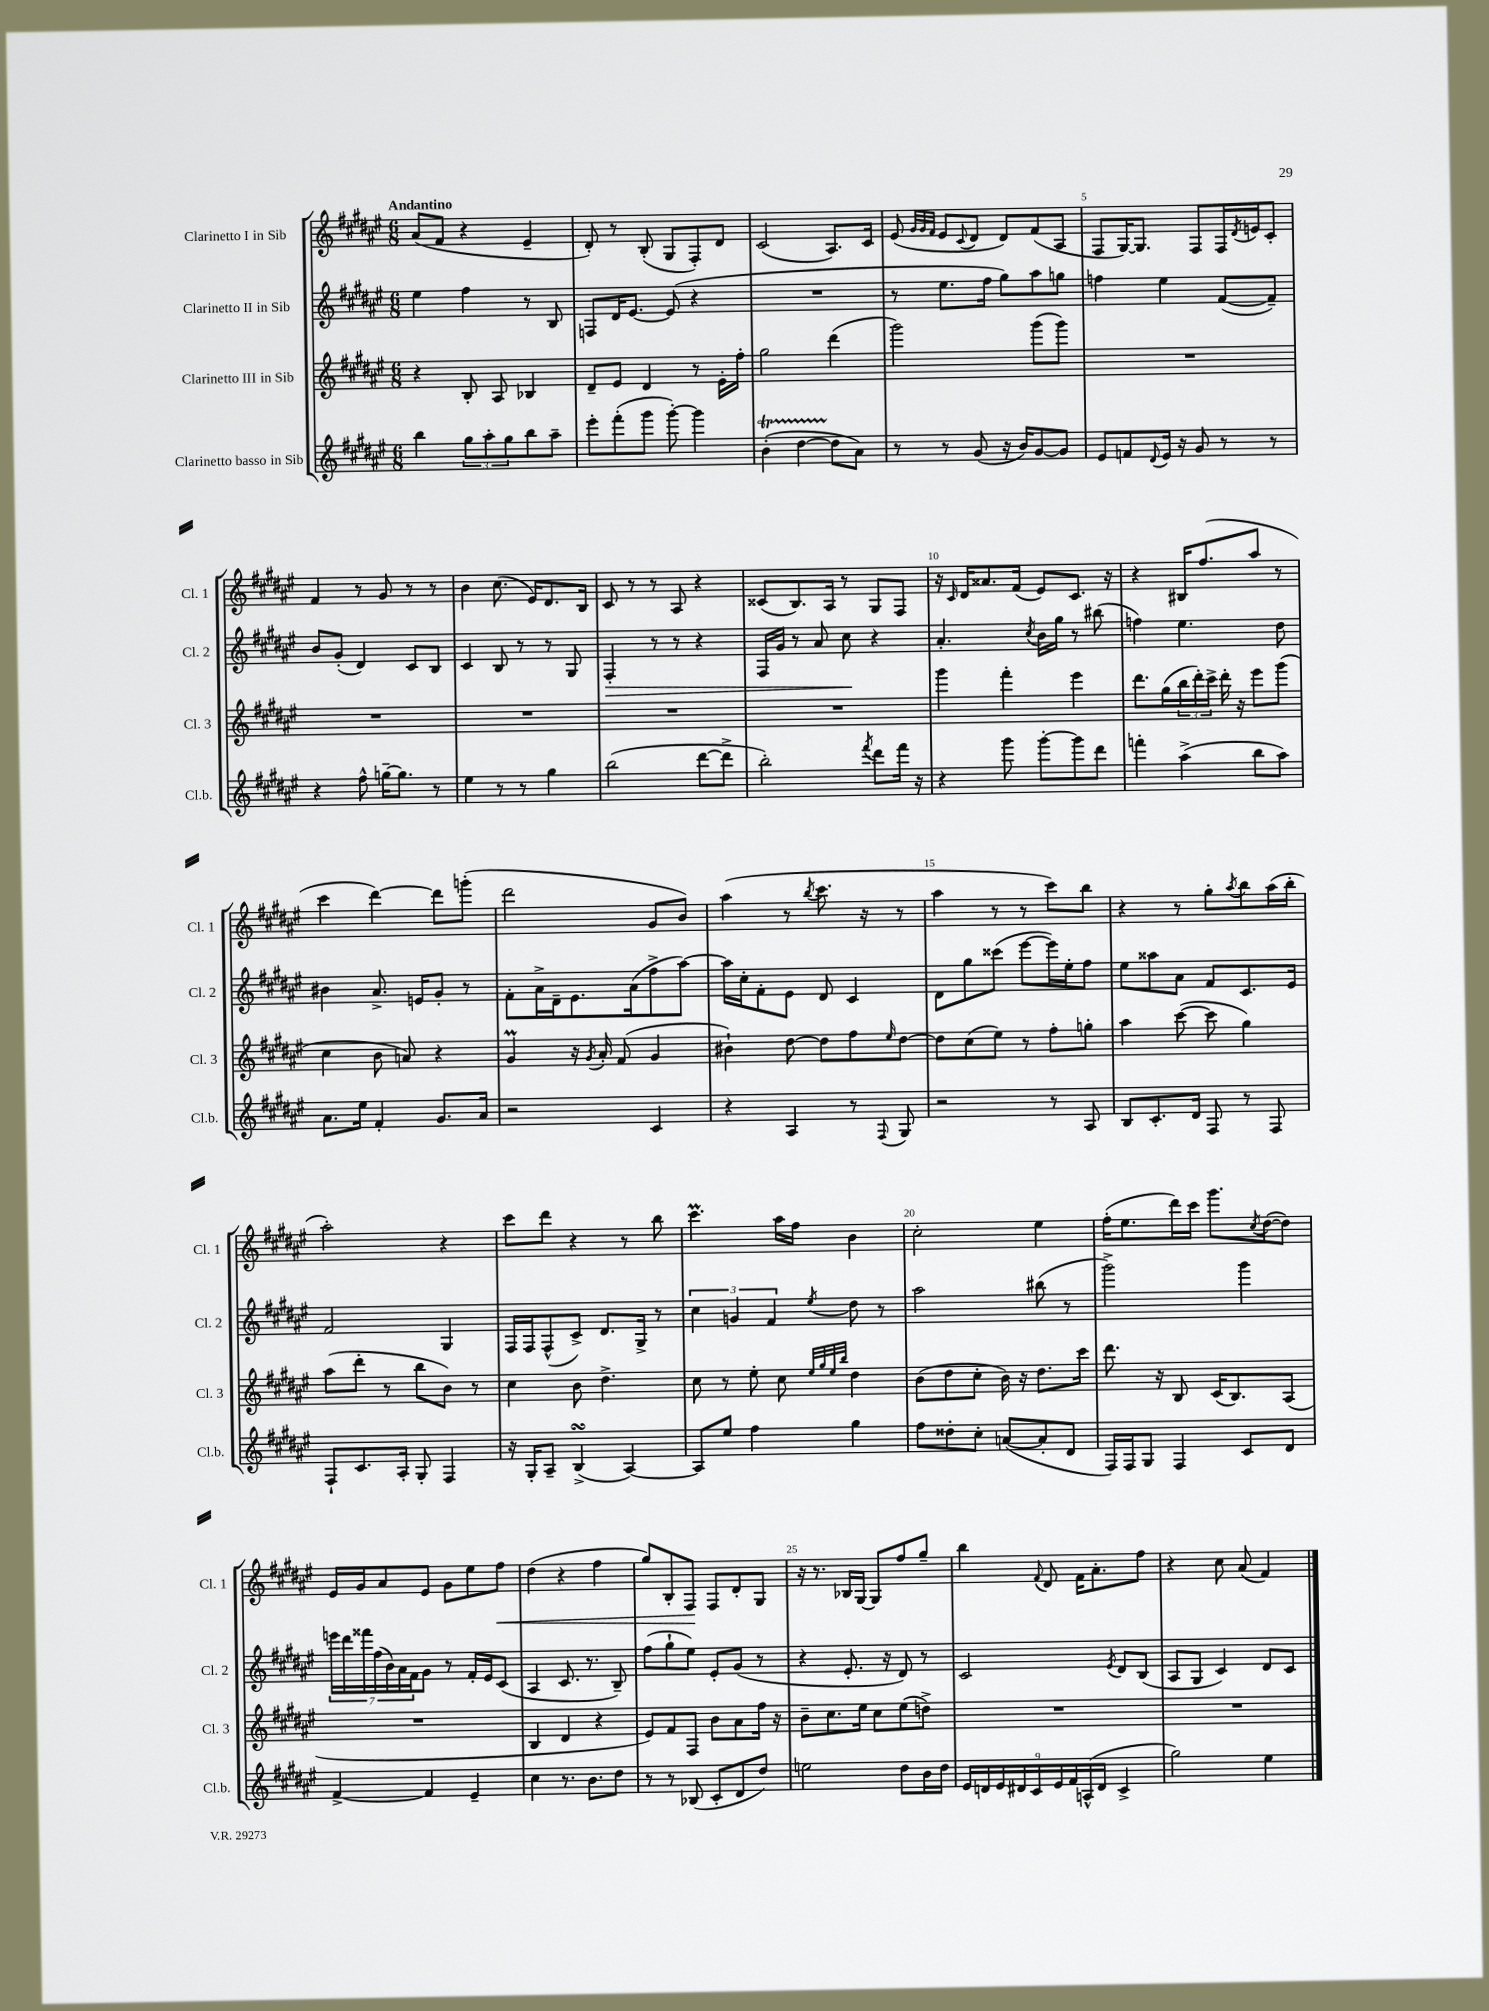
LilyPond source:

<<
\new StaffGroup <<
\new Staff = "s0" \with { instrumentName = "Clarinetto I in Sib" shortInstrumentName = "Cl. 1" } {
    \clef treble \key fis \major \numericTimeSignature \time 6/8 \tempo "Andantino"
    ais'8( fis'8 r4 eis'4-- |
    dis'8-.) r8 b8-.( gis8 fis8-.) dis'8 |
    cis'2( ais8.) cis'16 |
    eis'8( \grace { gis'32 gis'32 fis'32 } eis'8 \appoggiatura { cis'8 } dis'8 dis'8) fis'8( ais8 |
    fis8 gis16~) gis8. fis8 fis16 \acciaccatura { dis'8 } e'16 cis'8-. |
    fis'4 r8 gis'8 r8 r8 |
    b'4 cis''8.( eis'16) dis'8. b16 |
    cis'8 r8 r8 ais8 r4 |
    cisis'8( b8.) ais16 r8 gis8 fis8 |
    r16 \grace { cis'16 } dis'16 aisis'8. fis'16( eis'8) cis'8. r16 |
    r4 bis16 fis''8.( ais''8 r8 |
    cis'''4 dis'''4~) dis'''8 g'''8-.( |
    dis'''2 gis'8 b'8) |
    ais''4( r8 \acciaccatura { b''8 } cis'''8. r16 r8 |
    ais''4 r8 r8 cis'''8) b''8 |
    r4 r8 gis''8-. \acciaccatura { ais''8 } b''8 ais''16( b''16-. |
    ais''2-.) r4 |
    cis'''8 dis'''8 r4 r8 b''8 |
    cis'''4.\prall ais''16 fis''16 b'4 |
    cis''2-. eis''4 |
    fis''16-.( eis''8. dis'''16) cis'''16 gis'''8. \acciaccatura { cis''8 } dis''16~( dis''8) |
    eis'16 gis'16 ais'8 eis'8 gis'8 eis''8 fis''8\< |
    dis''4( r4 fis''4 |
    gis''8) b8-. fis8\! fis8 dis'8-. gis8 |
    r16 r8. bes16 gis16~ gis8 fis''8 gis''8-- |
    b''4 \appoggiatura { fis'8 } dis'8 fis'16 ais'8.-. fis''8 |
    r4 cis''8 ais'8( fis'4) \bar "|." |
}
\new Staff = "s1" \with { instrumentName = "Clarinetto II in Sib" shortInstrumentName = "Cl. 2" } {
    \clef treble \key fis \major \numericTimeSignature \time 6/8
    eis''4 fis''4 r8 b8 |
    f8 dis'16 eis'8.~ eis'8( r4 |
    R2. |
    r8 eis''8. fis''16 gis''8) ais''8 g''8 |
    f''4 eis''4 fis'8~( fis'8--) |
    b'8 gis'8-.( dis'4) cis'8 b8 |
    cis'4 b8 r8 r8 gis8 |
    fis4-.\> r8 r8 r4 |
    fis16 gis'16 r8 ais'8 cis''8\! r4 |
    ais'4.-. \acciaccatura { cis''8 } b'16 gis''16 r8 bis''8( |
    f''4) eis''4. dis''8 |
    bis'4 ais'8.-> e'16 gis'8-. r8 |
    fis'8-. ais'16-> dis'16-- eis'8. ais'16( fis''8-> ais''8~) |
    ais''16 cis''16-. fis'8-. eis'8 dis'8 cis'4 |
    dis'8 gis''8 cisis'''8( eis'''8~ eis'''16) eis''16-. fis''8 |
    eis''8 aisis''8 ais'8 fis'8 cis'8. eis'16 |
    fis'2 gis4 |
    fis16 fis16 fis8-^( cis'8->) dis'8. gis16-> r8 |
    \tuplet 3/2 { cis''4 g'4 fis'4 } \acciaccatura { eis''8 } dis''8 r8 |
    ais''2 bis''8( r8 |
    gis'''2->) gis'''4 |
    \tuplet 7/4 { e'''16 dis'''16 fisis'''16 fis''16( b'16) ais'16 fis'16 } gis'8 r8 fis'16-. eis'16 cis'8( |
    ais4 cis'8. r8. b8--) |
    fis''8( gis''8-! eis''8) eis'8-. gis'8( r8 |
    r4 eis'8.-. r16 dis'8) r8 |
    cis'2 \acciaccatura { eis'8 } dis'8 b8( |
    ais8 gis8 cis'4) dis'8 cis'8 \bar "|." |
}
\new Staff = "s2" \with { instrumentName = "Clarinetto III in Sib" shortInstrumentName = "Cl. 3" } {
    \clef treble \key fis \major \numericTimeSignature \time 6/8
    r4 b8-. ais8 bes4 |
    dis'8-- eis'8 dis'4 r8 eis'16-. fis''16-. |
    gis''2 dis'''4( |
    gis'''2) gis'''8( gis'''8) |
    R2. |
    R2. |
    R2. |
    R2. |
    R2. |
    gis'''4 fis'''4-. eis'''4 |
    dis'''8. gis''16( \tuplet 3/2 { b''16 dis'''16-.) cis'''16-> } dis'''16-. r16 eis'''8 gis'''8( |
    cis''4 b'8 a'8) r4 |
    gis'4\prall r16 \acciaccatura { gis'8 } ais'16-. fis'8( gis'4 |
    bis'4-!) dis''8~ dis''8 fis''8 \grace { eis''16 } dis''8~ |
    dis''8 cis''8( eis''8) r8 fis''8-. g''8-. |
    ais''4 cis'''8~( cis'''8 gis''4) |
    ais''8( dis'''8-. r8 b''8 b'8) r8 |
    cis''4 b'8 dis''4.-> |
    cis''8 r8 eis''8-. cis''8 \grace { eis''32 gis''32 eis''32 b''32 } dis''4 |
    b'8( dis''8 cis''8-. b'16) r16 dis''8. cis'''16 |
    dis'''8. r16 b8 cis'16( b8.) ais8( |
    R2. |
    b4 dis'4 r4 |
    eis'8) fis'8 fis8 b'8 ais'8 fis''16 r16 |
    b'8-- cis''8. eis''16 cis''8 eis''8( d''8->) |
    R2. |
    R2. \bar "|." |
}
\new Staff = "s3" \with { instrumentName = "Clarinetto basso in Sib" shortInstrumentName = "Cl.b." } {
    \clef treble \key fis \major \numericTimeSignature \time 6/8
    b''4 \tuplet 3/2 { gis''8 ais''8-. gis''8 } b''8 ais''8-- |
    eis'''8-. fis'''8-.( gis'''8 gis'''8~-.) gis'''4 |
    b'4-.\startTrillSpan( dis''4~ dis''8\stopTrillSpan ais'8) |
    r8 r8 gis'8( r16 b'16) gis'8~ gis'8 |
    eis'8 f'8 \appoggiatura { dis'8 } eis'16 r16 gis'8 r8 r8 |
    r4 fis''8-^ g''16~-- g''8. r8 |
    eis''4 r8 r8 gis''4 |
    b''2( dis'''8~ dis'''8-> |
    b''2-.) \acciaccatura { fis'''8 } dis'''8 fis'''16 r16 |
    r4 gis'''8 gis'''8~-. gis'''8 dis'''8 |
    f'''4-. ais''4->( b''8 ais''8) |
    ais'8. eis''16 fis'4-. gis'8. ais'16 |
    r2 cis'4 |
    r4 ais4 r8 \appoggiatura { fis8 } gis8 |
    r2 r8 ais8 |
    b8 cis'8.-. dis'16 fis8 r8 fis8 |
    fis8-! cis'8. ais16-. gis8-. fis4 |
    r16 gis16-. ais8-- b4->\turn( ais4~) |
    ais8 eis''8 fis''4 gis''4 |
    fis''8 disis''8-. cis''8-. a'8~( a'8-. dis'8 |
    fis16) fis16 gis8 fis4 cis'8 dis'8 |
    fis'4~-> fis'4 eis'4-- |
    cis''4 r8. b'8. dis''8 |
    r8 r8 bes8( cis'8-. dis'8 dis''8) |
    e''2 dis''8 b'16 dis''16 |
    \tuplet 9/8 { eis'16 d'16 eis'16 dis'16 cis'16 eis'16 fis'16 a16-^( dis'16 } cis'4-> |
    gis''2) eis''4 \bar "|." |
}
>>
>>
\layout { \context { \Score \override BarNumber.break-visibility = ##(#f #t #t) barNumberVisibility = #(every-nth-bar-number-visible 5) } }
